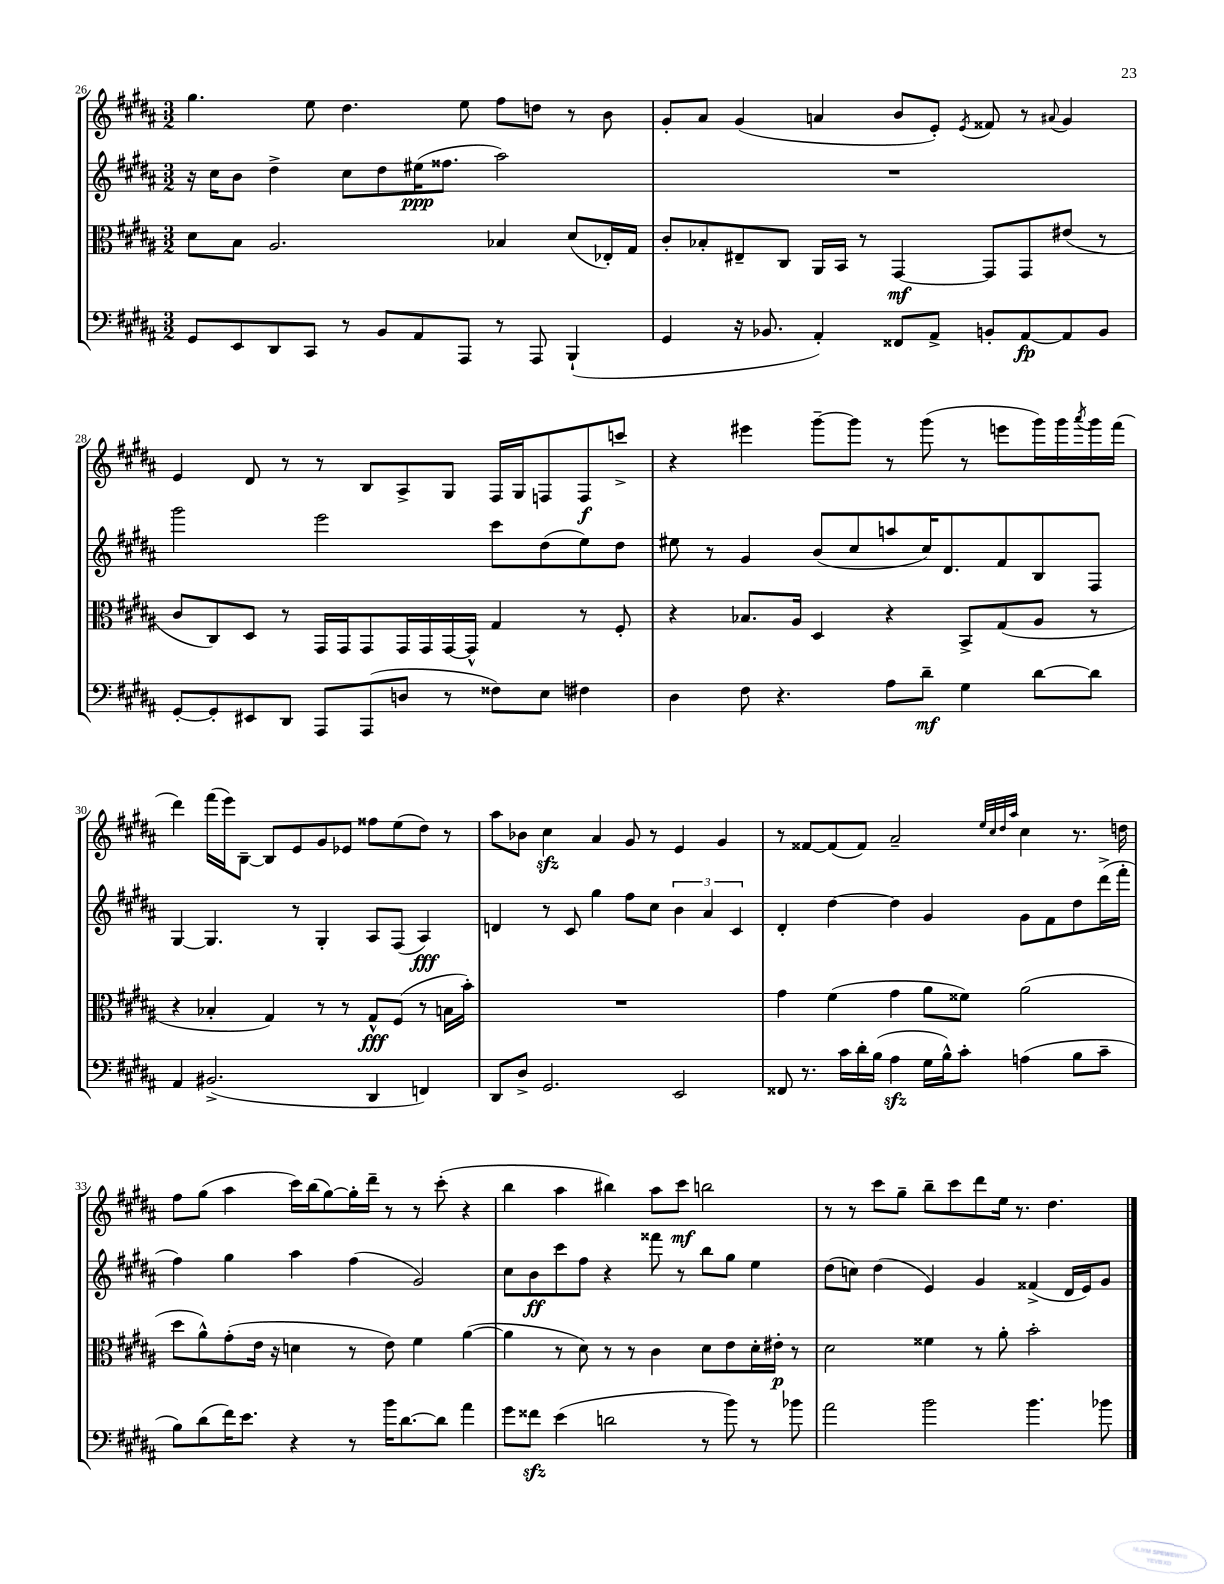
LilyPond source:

<<
\new StaffGroup <<
\new Staff = "s0" {
    \clef treble \key b \major \numericTimeSignature \time 3/2
    gis''4. e''8 dis''4. e''8 fis''8 d''8 r8 b'8 |
    gis'8-. ais'8 gis'4( a'4 b'8 e'8-.) \acciaccatura { e'8 } fisis'8 r8 \appoggiatura { ais'8 } gis'4 |
    e'4 dis'8 r8 r8 b8 ais8-> gis8 fis16 gis16 f8 f8\f c'''8-> |
    r4 eis'''4 gis'''8~-- gis'''8 r8 gis'''8( r8 e'''8 gis'''16) gis'''16 \acciaccatura { ais'''8 } gis'''16 fis'''16( |
    dis'''4) fis'''16( e'''16) b8~-- b8 e'8 gis'8 ees'8 fisis''8 e''8( dis''8) r8 |
    ais''8 bes'8 cis''4\sfz ais'4 gis'8 r8 e'4 gis'4 |
    r8 fisis'8~ fisis'8( fisis'8) ais'2-- \grace { e''32 cis''32 dis''32 ais''32 } cis''4 r8. d''16 |
    fis''8 gis''8( ais''4 cis'''16) b''16( gis''8~) gis''16-. dis'''16-- r8 r8 cis'''8-.( r4 |
    b''4 ais''4 bis''4) ais''8 cis'''8\mf b''2 |
    r8 r8 cis'''8 gis''8-- b''8-- cis'''8 dis'''8 e''16 r8. dis''4. \bar "|." |
}
\new Staff = "s1" {
    \clef treble \key b \major \numericTimeSignature \time 3/2
    r16 cis''16 b'8 dis''4-> cis''8 dis''8 eis''16\ppp( fisis''8. ais''2) |
    R1. |
    gis'''2 e'''2 cis'''8 dis''8( e''8) dis''8 |
    eis''8 r8 gis'4 b'8( cis''8 a''8 cis''16) dis'8. fis'8 b8 fis8 |
    gis4~ gis4. r8 gis4-. ais8 fis8( ais4\fff) |
    d'4 r8 cis'8 gis''4 fis''8 cis''8 \tuplet 3/2 { b'4 ais'4 cis'4 } |
    dis'4-. dis''4~ dis''4 gis'4 gis'8 fis'8 dis''8 dis'''16->( fis'''16-. |
    fis''4) gis''4 ais''4 fis''4( gis'2) |
    cis''8 b'8\ff cis'''8 fis''8 r4 fisis'''8 r8 b''8 gis''8 e''4 |
    dis''8( c''8) dis''4( e'4) gis'4 fisis'4->( dis'16 e'16) gis'8 \bar "|." |
}
\new Staff = "s2" {
    \clef alto \key b \major \numericTimeSignature \time 3/2
    dis'8 b8 ais2. bes4 dis'8( ees16-.) gis16 |
    cis'8-. bes8-. eis8-- cis8 ais,16 b,16 r8 gis,4~\mf gis,8 gis,8 eis'8( r8 |
    cis'8 cis8) dis8 r8 gis,16 gis,16 gis,8 gis,16 gis,16 gis,16~ gis,16-^ gis4 r8 fis8-. |
    r4 bes8. ais16 dis4 r4 b,8-> gis8( ais8 r8 |
    r4 bes4-. gis4) r8 r8 gis8-^\fff fis8( r8 b16 b'16-.) |
    R1. |
    gis'4 fis'4( gis'4 ais'8 fisis'8) ais'2( |
    dis''8 ais'8-^) gis'8-.( e'16 r16 d'4 r8 e'8) fis'4 ais'4~( |
    ais'4 r8 dis'8) r8 r8 cis'4 dis'8 e'8 dis'16-. eis'16-.\p r8 |
    dis'2 fisis'4 r8 ais'8-. b'2-. \bar "|." |
}
\new Staff = "s3" {
    \clef bass \key b \major \numericTimeSignature \time 3/2
    gis,8 e,8 dis,8 cis,8 r8 b,8 ais,8 ais,,8 r8 ais,,8 b,,4-!( |
    gis,4 r16 bes,8. ais,4-.) fisis,8 ais,8-> b,8-. ais,8~\fp ais,8 b,8 |
    gis,8~-. gis,8-. eis,8 dis,8 ais,,8 ais,,8( d8 r8 fisis8) e8 fis4 |
    dis4 fis8 r4. ais8 dis'8--\mf gis4 dis'8~ dis'8 |
    ais,4 bis,2.->( dis,4 f,4) |
    dis,8 dis8-> gis,2. e,2 |
    fisis,8 r8. cis'16 dis'16-. b16( ais4\sfz gis16 b16-^) cis'8-. a4( b8 cis'8-- |
    b8) dis'8( fis'16) e'8. r4 r8 b'16 dis'8.~ dis'8 ais'4 |
    gis'8 fisis'8\sfz e'4( d'2 r8 b'8) r8 bes'8 |
    ais'2 b'2 b'4. bes'8 \bar "|." |
}
>>
>>
\layout { \context { \Score currentBarNumber = #26 } }
